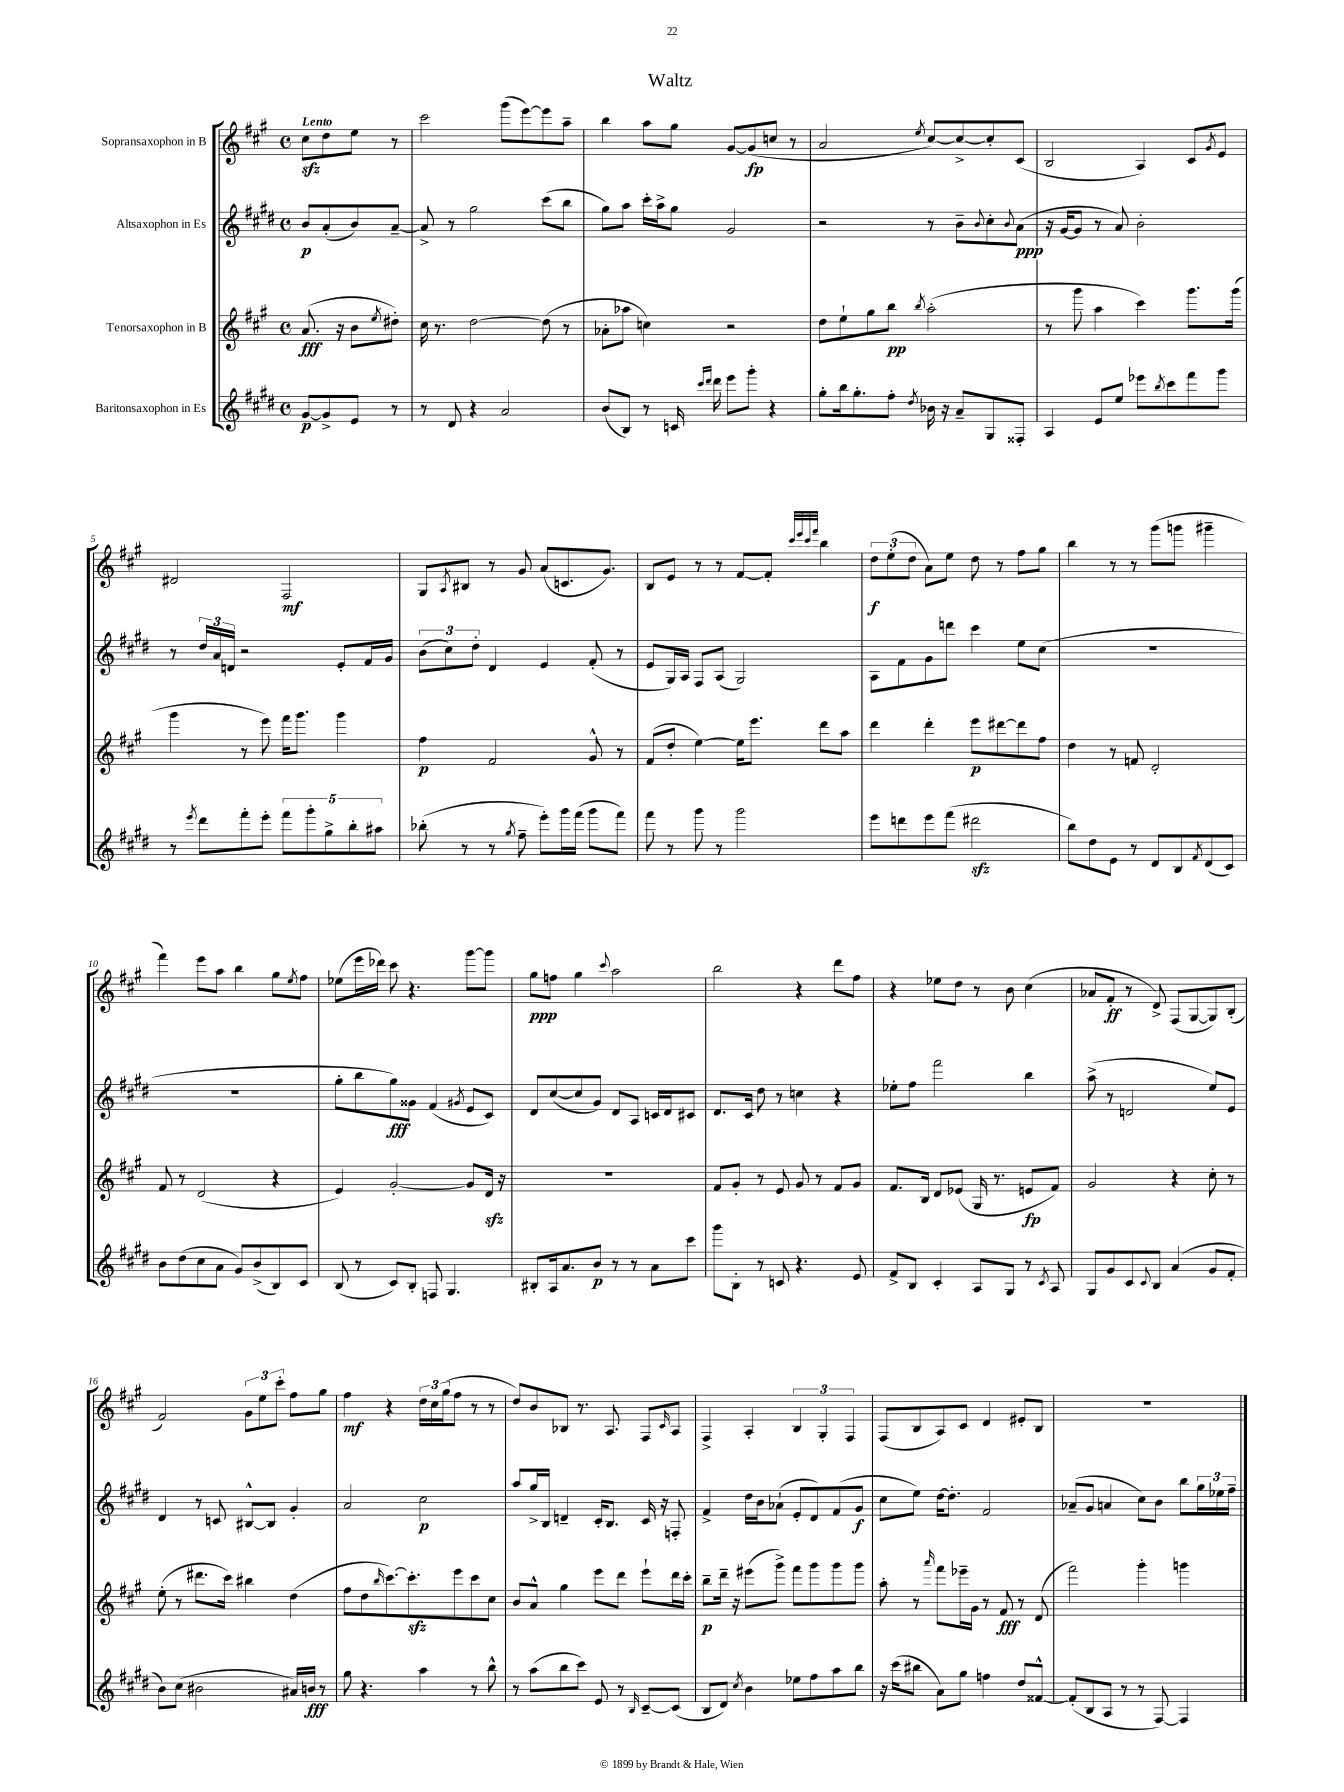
\header { title = "Waltz" }
<<
\new StaffGroup <<
\new Staff = "s0" \with { instrumentName = "Sopransaxophon in B" } {
    \clef treble \key a \major \defaultTimeSignature \time 4/4 \partial 2 \tempo "Lento"
    cis''8\sfz d''8 e''8 r8 |
    cis'''2 gis'''8( e'''8~) e'''8 a''8-- |
    b''4 a''8 gis''8 gis'8~ gis'8\fp( c''8 r8 |
    a'2 \acciaccatura { e''8 } cis''8~) cis''8~-> cis''8-. cis'8( |
    b2 a4) cis'8 \acciaccatura { gis'8 } e'8 |
    dis'2 fis2\mf |
    gis8 \acciaccatura { a8 } bis8 r8 gis'8 a'8( c'8. gis'8.) |
    b8 e'8 r8 r8 fis'8~ fis'8-. \grace { cis'''32 e'''32 cis'''32 fis'''32 } b''4 |
    \tuplet 3/2 { d''8\f e''8-.( d''8 } a'8) e''8 d''8 r8 fis''8 gis''8 |
    b''4 r8 r8 gis'''8( g'''8 gis'''4-- |
    fis'''4) e'''8 a''8 b''4 gis''8 \acciaccatura { e''8 } fis''8 |
    ees''8( e'''16 des'''16) cis'''8 r4. gis'''8~ gis'''8 |
    gis''8\ppp f''8 gis''4 \appoggiatura { cis'''8 } a''2 |
    b''2 r4 d'''8 fis''8 |
    r4 ees''8 d''8 r8 b'8 cis''4( |
    aes'8 fis'8-.\ff r8 d'8->) fis8( gis8~ gis8) b8-.( |
    fis'2) \tuplet 3/2 { gis'8 e''8 cis'''8-. } fis''8 gis''8 |
    fis''4\mf r4 \tuplet 3/2 { d''16 cis''16 gis''16( } fis''8 r8 r8 |
    d''8) b'8 bes8 r8. a8. fis8 \grace { cis'16 } a8 |
    fis4-> a4-. \tuplet 3/2 { b4 gis4-. fis4 } |
    fis8( b8 a8) cis'8 d'4 eis'8-. b8 |
    R1 \bar "|." |
}
\new Staff = "s1" \with { instrumentName = "Altsaxophon in Es" } {
    \clef treble \key e \major \defaultTimeSignature \time 4/4 \partial 2
    b'8\p a'8-.( b'8) a'8~-- |
    a'8-> r8 gis''2 cis'''8( b''8 |
    gis''8) a''8 cis'''16-. a''16-> gis''8 gis'2 |
    r2 r8 b'8-- \appoggiatura { b'8 } cis''8-. \appoggiatura { b'8 } a'8\ppp( |
    r16 gis'16~ gis'8 r8 a'8) b'2-. |
    r8 \tuplet 3/2 { dis''16 a'16 d'16 } r2 e'8-. fis'16 gis'16 |
    \tuplet 3/2 { b'8( cis''8) dis''8-. } dis'4 e'4 fis'8-.( r8 |
    e'8 gis16) a16 fis8 a8( gis2) |
    a8 fis'8 gis'8 d'''8 cis'''4 e''8 cis''8( |
    R1 |
    R1 |
    gis''8-. b''8 gis''8\fff) gisis'8 fis'4( \acciaccatura { gis'8 } e'8 cis'8) |
    dis'8 cis''8~( cis''8 gis'8) dis'8 a8 c'16 dis'16 cis'8 |
    dis'8. cis'16 dis''8 r8 c''4 r4 |
    ees''8-. fis''8 fis'''2 b''4 |
    a''8->( r8 d'2 e''8) e'8 |
    dis'4 r8 c'8 bis8~-^ bis8 gis'4-. |
    a'2 cis''2\p |
    a''8 gis''16-> b16 d'4-- cis'16-. b8. cis'16 r16 f8-. |
    fis'4-> dis''16 b'16 aes'8-!( e'8-. dis'8) fis'8( gis'8\f |
    cis''8 e''8) dis''16~ dis''8.-. fis'2 |
    aes'8--( gis'8 a'4 cis''8) b'8 b''8 \tuplet 3/2 { gis''16 ees''16 fis''16-- } \bar "|." |
}
\new Staff = "s2" \with { instrumentName = "Tenorsaxophon in B" } {
    \clef treble \key a \major \defaultTimeSignature \time 4/4 \partial 2
    a'8.\fff( r16 b'8 \acciaccatura { e''8 } dis''8-.) |
    cis''16 r8. d''2~ d''8( r8 |
    aes'8-. aes''8 c''4) r2 |
    d''8 e''8-! gis''8 b''8\pp \acciaccatura { b''8 } a''2-.( |
    r8 gis'''8 a''4 cis'''4) gis'''8. gis'''16( |
    gis'''4 r8 e'''8) fis'''16 gis'''8. gis'''4 |
    fis''4\p fis'2 gis'8-^ r8 |
    fis'8( d''8-. e''4~) e''16 e'''8. d'''8 a''8 |
    d'''4 d'''4-. e'''8\p dis'''8~ dis'''8 fis''8 |
    d''4 r8 f'8 d'2-. |
    fis'8 r8 d'2( r4 |
    e'4) gis'2~-. gis'8 d'16\sfz r16 |
    R1 |
    fis'8 gis'8-. r8 e'8 gis'8 r8 fis'8 gis'8 |
    fis'8. b16 d'8 ees'8( gis16 r8. e'8\fp fis'8) |
    gis'2 r4 cis''8-. r8 |
    e''8-.( r8 dis'''8. cis'''16) bis''4 d''4( |
    fis''8 d''8 \grace { b''16 } cis'''8.~) cis'''8.-.\sfz e'''8 cis'''8 cis''8 |
    b'8 a'8-^ gis''4 e'''8 d'''8 e'''8-! d'''16 cis'''16-. |
    b''8--\p d'''16-- r16 eis'''8( gis'''8->) fis'''8 gis'''8 gis'''8 gis'''8 |
    a''8-. r8 \grace { a'''16 } fis'''8 ees'''16-- gis'16 r8 fis'8\fff r8 d'8( |
    fis'''2) gis'''4-. g'''4 \bar "|." |
}
\new Staff = "s3" \with { instrumentName = "Baritonsaxophon in Es" } {
    \clef treble \key e \major \defaultTimeSignature \time 4/4 \partial 2
    gis'8~\p gis'8-> e'8 r8 |
    r8 dis'8 r4 a'2 |
    b'8( b8) r8 c'16 \grace { cis'''16 dis'''16 } dis'''16 e'''8 gis'''8-. r4 |
    gis''8-. b''16 gis''8.-. fis''8-. \acciaccatura { dis''8 } bes'16 r16 a'8-- gis8 fisis8-. |
    a4 e'8 e''8 ees'''8 \acciaccatura { b''8 } cis'''8 fis'''8 gis'''8 |
    r8 \acciaccatura { e'''8 } dis'''8 fis'''8-. e'''8-. \tuplet 5/4 { fis'''8 gis'''8-. gis''8-> b''8-. ais''8 } |
    bes''8-.( r8 r8 \acciaccatura { gis''8 } fis''8-- e'''8-.) gis'''16 fis'''16( gis'''8 fis'''8) |
    fis'''8 r8 gis'''8 r8 gis'''2 |
    e'''8 d'''8 e'''8 fis'''8( dis'''2\sfz |
    b''8) dis''8 e'8 r8 dis'8 b8 \acciaccatura { fis'8 } dis'8( cis'8) |
    b'8 dis''8( cis''8 a'8 gis'8) b'8->( b8) cis'8 |
    b8( r8 cis'8) b8-. f8 gis4. |
    bis8-. a16 a'8. b'8\p r8 r8 a'8 cis'''8 |
    gis'''8 b8-. r8 c'8 r4. e'8 |
    fis'8-> b8 cis'4-. a8 gis8 r8 \acciaccatura { cis'8 } a8 |
    gis8 gis'8 cis'8 \appoggiatura { cis'8 } b8 a'4( gis'8 fis'8-. |
    b'8) cis''8( bis'2 ais'16) b'16\fff r8 |
    gis''8 r4. a''4 r8 b''8-^ |
    r8 a''8( b''8 cis'''8) e'8 r8 \grace { b16 } cis'8~-- cis'8( |
    b8 dis'8) \acciaccatura { cis''8 } b'4 ees''8 fis''8 a''8 b''8 |
    r16 cis'''16( bis''8 a'8) gis''8 f''4 dis''8 fisis'8~-^ |
    fisis'8-.( b8 a8 r8 r8 fis8~) fis4 \bar "|." |
}
>>
>>
